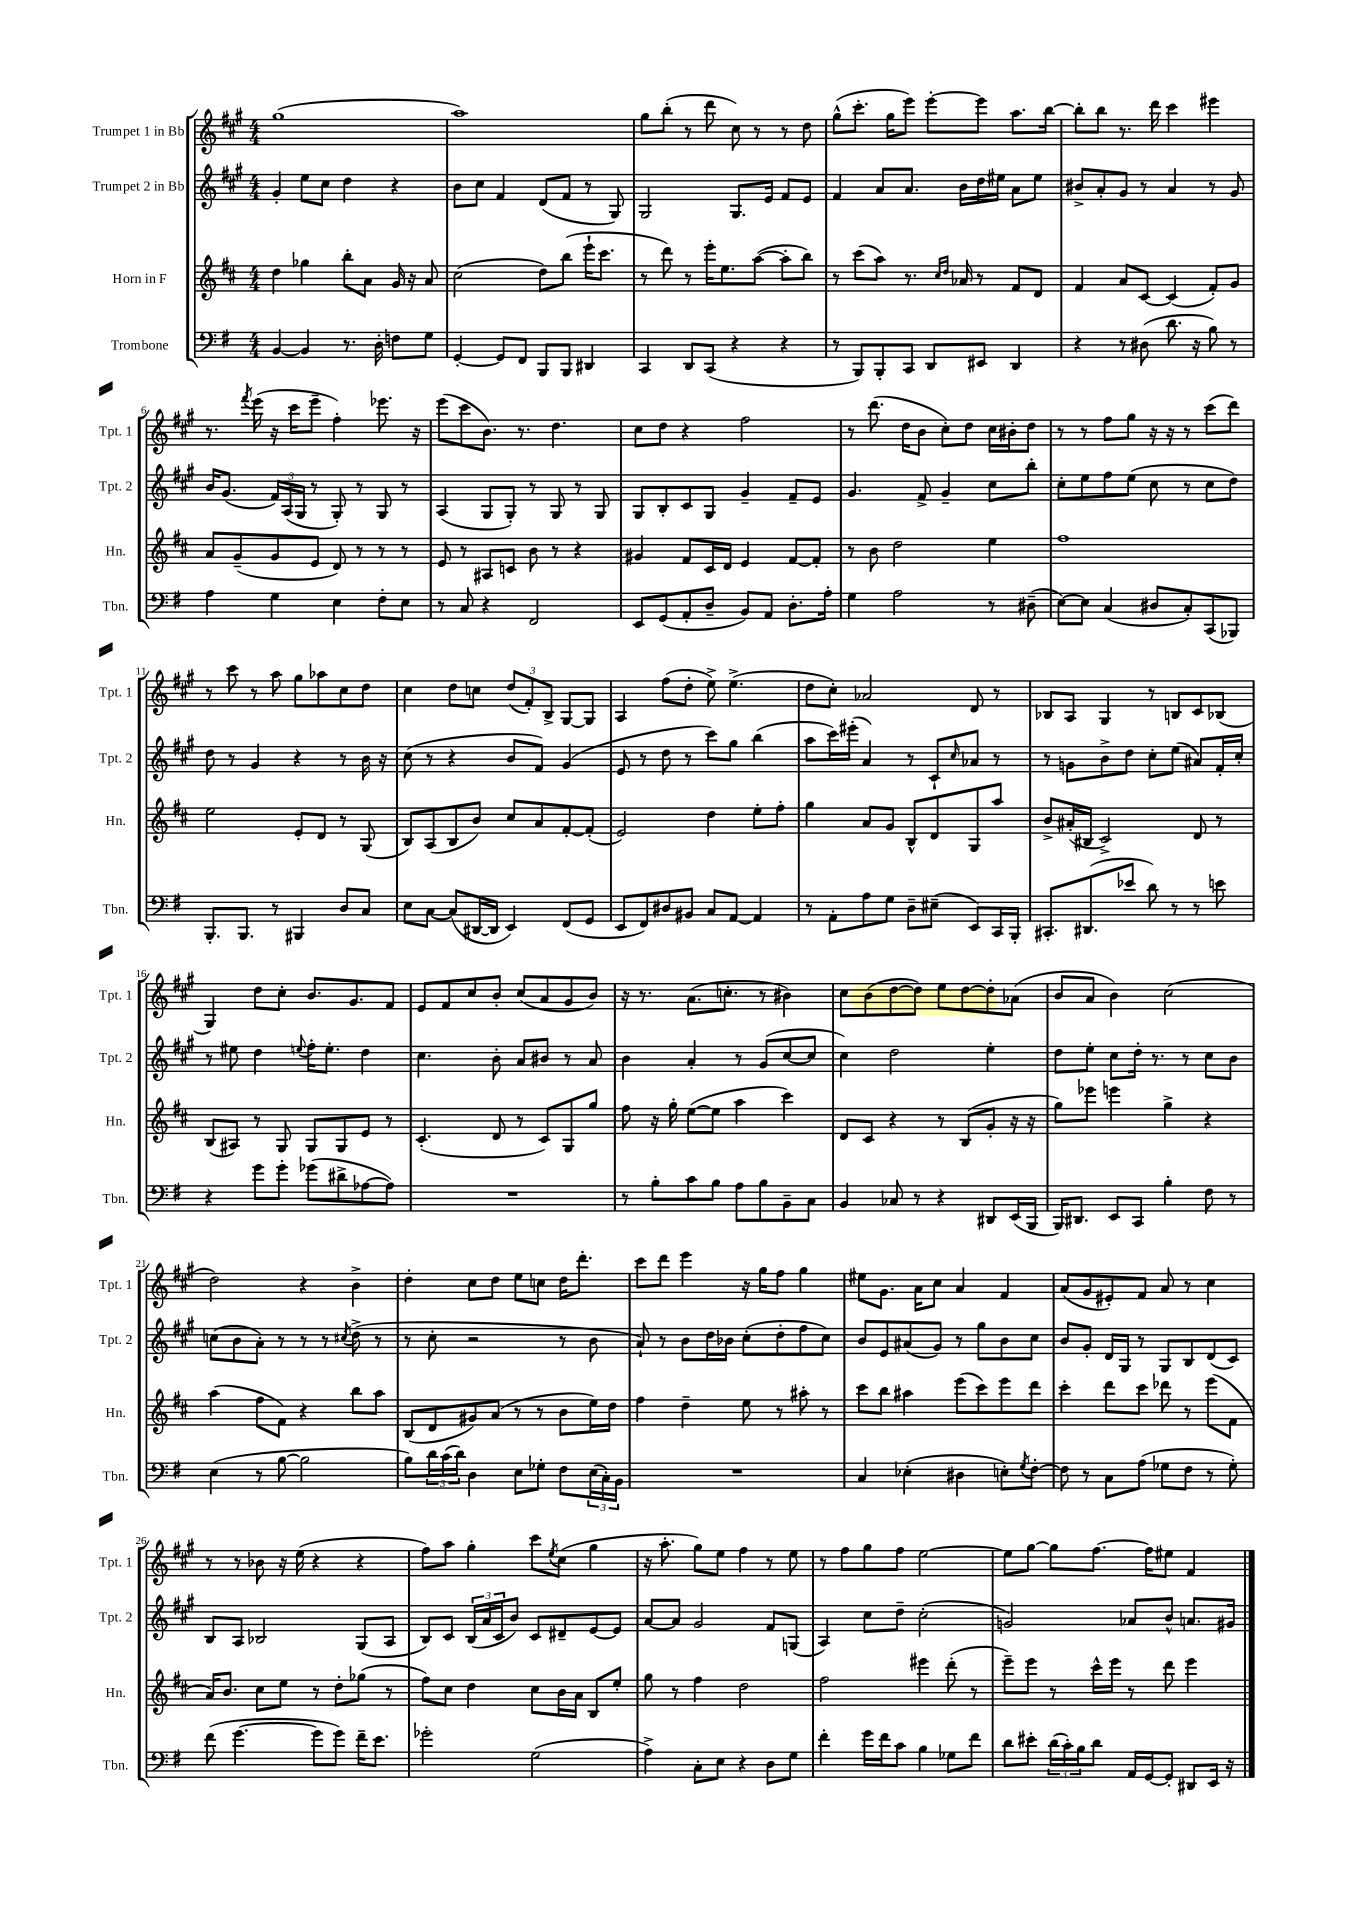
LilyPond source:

<<
\new StaffGroup <<
\new Staff = "s0" \with { instrumentName = "Trumpet 1 in Bb" shortInstrumentName = "Tpt. 1" } {
    \clef treble \key a \major \numericTimeSignature \time 4/4
    gis''1( |
    a''1) |
    gis''8 b''8-.( r8 d'''8 cis''8) r8 r8 d''8 |
    gis''8-^( cis'''8.-. gis''16 e'''8) e'''8~-. e'''8 a''8. b''16~ |
    b''8-. b''8 r8. d'''16 cis'''4 eis'''4 |
    r8. \acciaccatura { fis'''8 } e'''16( r16 cis'''16 e'''8-- fis''4-.) ees'''8. r16 |
    e'''8( cis'''8 b'8.) r8. d''4. |
    cis''8 d''8 r4 fis''2 |
    r8 d'''8.( d''16 b'8 cis''8-.) d''8 cis''16 bis'16-. d''8 |
    r8 r8 fis''8 gis''8 r16 r16 r8 cis'''8( d'''8) |
    r8 cis'''8 r8 a''8 gis''8 aes''8 cis''8 d''8 |
    cis''4 d''8 c''8 \tuplet 3/2 { d''8( fis'8-.) b8-> } gis8~ gis8 |
    a4 fis''8( d''8-. e''8->) e''4.->( |
    d''8 cis''8-.) aes'2 d'8 r8 |
    bes8 a8 gis4 r8 b8 cis'8 bes8( |
    gis4) d''8 cis''8-. b'8. gis'8. fis'8 |
    e'8 fis'8 cis''8 b'8-. cis''8( a'8 gis'8 b'8) |
    r16 r8. a'8.( c''8.-. r8 bis'4) |
    cis''8 b'8( d''8~ d''8) e''8 d''8~ d''8-. aes'8( |
    b'8 a'8 b'4) cis''2( |
    d''2) r4 b'4-> |
    d''4-. cis''8 d''8 e''8 c''8 d''16 d'''8.-. |
    cis'''8 d'''8 e'''4 r16 gis''16 fis''8 gis''4 |
    eis''8 gis'8. a'16 cis''8 a'4 fis'4 |
    a'8( gis'8 eis'8-.) fis'8 a'8 r8 cis''4 |
    r8 r8 bes'8 r16 e''16( r4 r4 |
    fis''8) a''8 gis''4-. cis'''8 \acciaccatura { e''8 } cis''8( gis''4 |
    r16 a''8.-. gis''8) e''8 fis''4 r8 e''8 |
    r8 fis''8 gis''8 fis''8 e''2~ |
    e''8 gis''8~ gis''8 fis''8.~ fis''16 eis''8 fis'4 \bar "|." |
}
\new Staff = "s1" \with { instrumentName = "Trumpet 2 in Bb" shortInstrumentName = "Tpt. 2" } {
    \clef treble \key a \major \numericTimeSignature \time 4/4
    gis'4-. e''8 cis''8 d''4 r4 |
    b'8 cis''8 fis'4 d'8( fis'8 r8 gis8) |
    gis2 gis8. e'16 fis'8 e'8 |
    fis'4 a'8 a'8. b'16 d''16 eis''16 a'8 eis''8 |
    bis'8-> a'8-. gis'8 r8 a'4 r8 gis'8 |
    b'16 gis'8.( \tuplet 3/2 { fis'16) a16( gis16 } r8 gis8-.) r8 gis8 r8 |
    a4( gis8 gis8-.) r8 gis8 r8 gis8 |
    gis8 b8-. cis'8 gis8 gis'4-- fis'8-- e'8 |
    gis'4. fis'8-> gis'4-- cis''8 b''8-. |
    cis''8-. e''8 fis''8 e''8( cis''8 r8 cis''8 d''8) |
    d''8 r8 gis'4 r4 r8 b'16 r16 |
    cis''8( r8 r4 b'8 fis'8) gis'4( |
    e'8 r8 d''8 r8 cis'''8) gis''8 b''4( |
    a''8 cis'''16) eis'''16-.( a'4) r8 cis'8-! \grace { cis''16 } aes'8 r8 |
    r8 g'8 b'8-> d''8 cis''8-. e''8( ais'8) fis'16-. cis''16-. |
    r8 eis''8 d''4 \appoggiatura { e''8 } fis''16-. e''8.-. d''4 |
    cis''4. b'8-. a'8 bis'8 r8 a'8 |
    b'4 a'4-. r8 gis'8( cis''8~ cis''8 |
    cis''4) d''2 e''4-. |
    d''8 e''8-. cis''8 d''16-. r8. r8 cis''8 b'8 |
    c''8( b'8 a'8-.) r8 r8 r8 \acciaccatura { cis''8 } d''8->( r8 |
    r8 cis''8-. r2 r8 b'8 |
    a'8-!) r8 b'8 d''16 bes'16 cis''8-.( d''8-. fis''8 cis''8) |
    b'8 e'8 ais'8( gis'8) r8 gis''8 b'8 cis''8 |
    b'8 gis'8-. d'16 gis16 r8 gis8 b8 d'8( cis'8) |
    b8 a8 bes2 gis8( a8 |
    b8) cis'8 \tuplet 3/2 { b16( a'16 cis'16 } b'8) cis'8 dis'8-- e'8~ e'8 |
    a'8~ a'8 gis'2 fis'8 g8( |
    a4) cis''8 d''8-- cis''2-.( |
    g'2) aes'8 b'8-^ a'8. gis'16 \bar "|." |
}
\new Staff = "s2" \with { instrumentName = "Horn in F" shortInstrumentName = "Hn." } {
    \clef treble \key d \major \numericTimeSignature \time 4/4
    d''4 ges''4 b''8-. a'8 g'16 r16 a'8 |
    cis''2( d''8) b''8( e'''16-! cis'''8. |
    r8 d'''8) r8 e'''16-. e''8. a''8~( a''8-. b''8) |
    r8 cis'''8( a''8) r8. \grace { cis''16 d''16 } aes'16 r8 fis'8 d'8 |
    fis'4 a'8 cis'8~ cis'4( fis'8-.) g'8 |
    a'8 g'8--( g'8 e'8 d'8) r8 r8 r8 |
    e'8 r8 ais8 c'8 b'8 r8 r4 |
    gis'4 fis'8 cis'16 d'16 e'4 fis'8~ fis'8-. |
    r8 b'8 d''2 e''4 |
    fis''1 |
    e''2 e'8-. d'8 r8 g8( |
    b8) a8( b8 b'8) cis''8 a'8 fis'8~-. fis'8-.( |
    e'2) d''4 e''8-. fis''8-. |
    g''4 a'8 g'8 b8-^ d'8 g8 a''8 |
    b'8-> ais'16-.( bis16 cis'2->) d'8 r8 |
    b8( ais8) r8 g8 g8 g8 e'8 r8 |
    cis'4.-.( d'8 r8 cis'8) g8 g''8 |
    fis''8 r16 g''16-. e''8~( e''8 a''4 cis'''4) |
    d'8 cis'8 r4 r8 b8( g'8-. r16 r16 |
    g''8) ees'''8 e'''4 g''4-> r4 |
    a''4( fis''8 fis'8) r4 b''8 a''8 |
    b8( d'8 gis'8) a'8( r8 r8 b'8 e''16) d''16 |
    fis''4 d''4-- e''8 r8 ais''8-. r8 |
    cis'''8 b''8 ais''4 e'''8( cis'''8) e'''8 d'''8 |
    cis'''4-. d'''8 cis'''8 des'''8 r8 e'''8( fis'8 |
    a'16) b'8. cis''8 e''8 r8 d''8-. ges''8( r8 |
    fis''8) cis''8 d''4 cis''8 b'16 a'16 b8 e''8-. |
    g''8 r8 fis''4 d''2 |
    fis''2 eis'''4 d'''8-.( r8 |
    e'''8--) e'''8 r8 cis'''16-^ e'''16 r8 d'''8 e'''4 \bar "|." |
}
\new Staff = "s3" \with { instrumentName = "Trombone" shortInstrumentName = "Tbn." } {
    \clef bass \key g \major \numericTimeSignature \time 4/4
    b,4~ b,4 r8. d16-. f8 g8 |
    g,4~-. g,8 fis,8 b,,8 b,,8 dis,4 |
    c,4 d,8 c,8( r4 r4 |
    r8 b,,8) b,,8-. c,8 d,8 eis,8 d,4 |
    r4 r8 dis8( d'8. r16 b8) r8 |
    a4 g4 e4 fis8-. e8 |
    r8 c8 r4 fis,2 |
    e,8 g,8( a,8-. d8-- b,8) a,8 d8.-. a16-. |
    g4 a2 r8 dis8--( |
    e8~) e8 c4( dis8 c8-.) c,8( bes,,8) |
    b,,8.-. b,,8. r8 bis,,4 d8 c8 |
    e8 c8~ c8( dis,16~ dis,16 e,4) fis,8( g,8 |
    e,8 fis,8) dis8 bis,8 c8 a,8~ a,4 |
    r8 a,8-. a8 g8 d8-- eis8--( e,8) c,16 b,,16-. |
    cis,8.-. dis,8.( ees'8 d'8) r8 r8 e'8 |
    r4 g'8 g'8-. ges'8( dis'8-> aes8~ aes8) |
    R1 |
    r8 b8-. c'8 b8 a8 b8 b,8-- c8 |
    b,4 ces8 r8 r4 dis,8 e,16( b,,16 |
    b,,16) dis,8. e,8 c,8 b4-. fis8 r8 |
    e4( r8 b8~ b2 |
    b8) \tuplet 3/2 { d'16 c'16( d'16) } d4 e8 ges8-. fis8 \tuplet 3/2 { e16( c16-.) b,16 } |
    R1 |
    c4 ees4-.( dis4 e8-.) \acciaccatura { g8 } fis8~-. |
    fis8 r8 c8 a8( ges8 fis8 r8 ges8-.) |
    fis'8( g'4.~ g'8 g'8) fis'16-- e'8. |
    ges'2-. g2( |
    a4->) c8-. e8 r4 d8 g8 |
    fis'4-. g'16 fis'16 c'8 b4 ges8 fis'8 |
    d'8 eis'8-. \tuplet 3/2 { d'16( c'16-.) b16 } d'8 a,16 g,16~ g,8-. dis,8 e,16 r16 \bar "|." |
}
>>
>>
